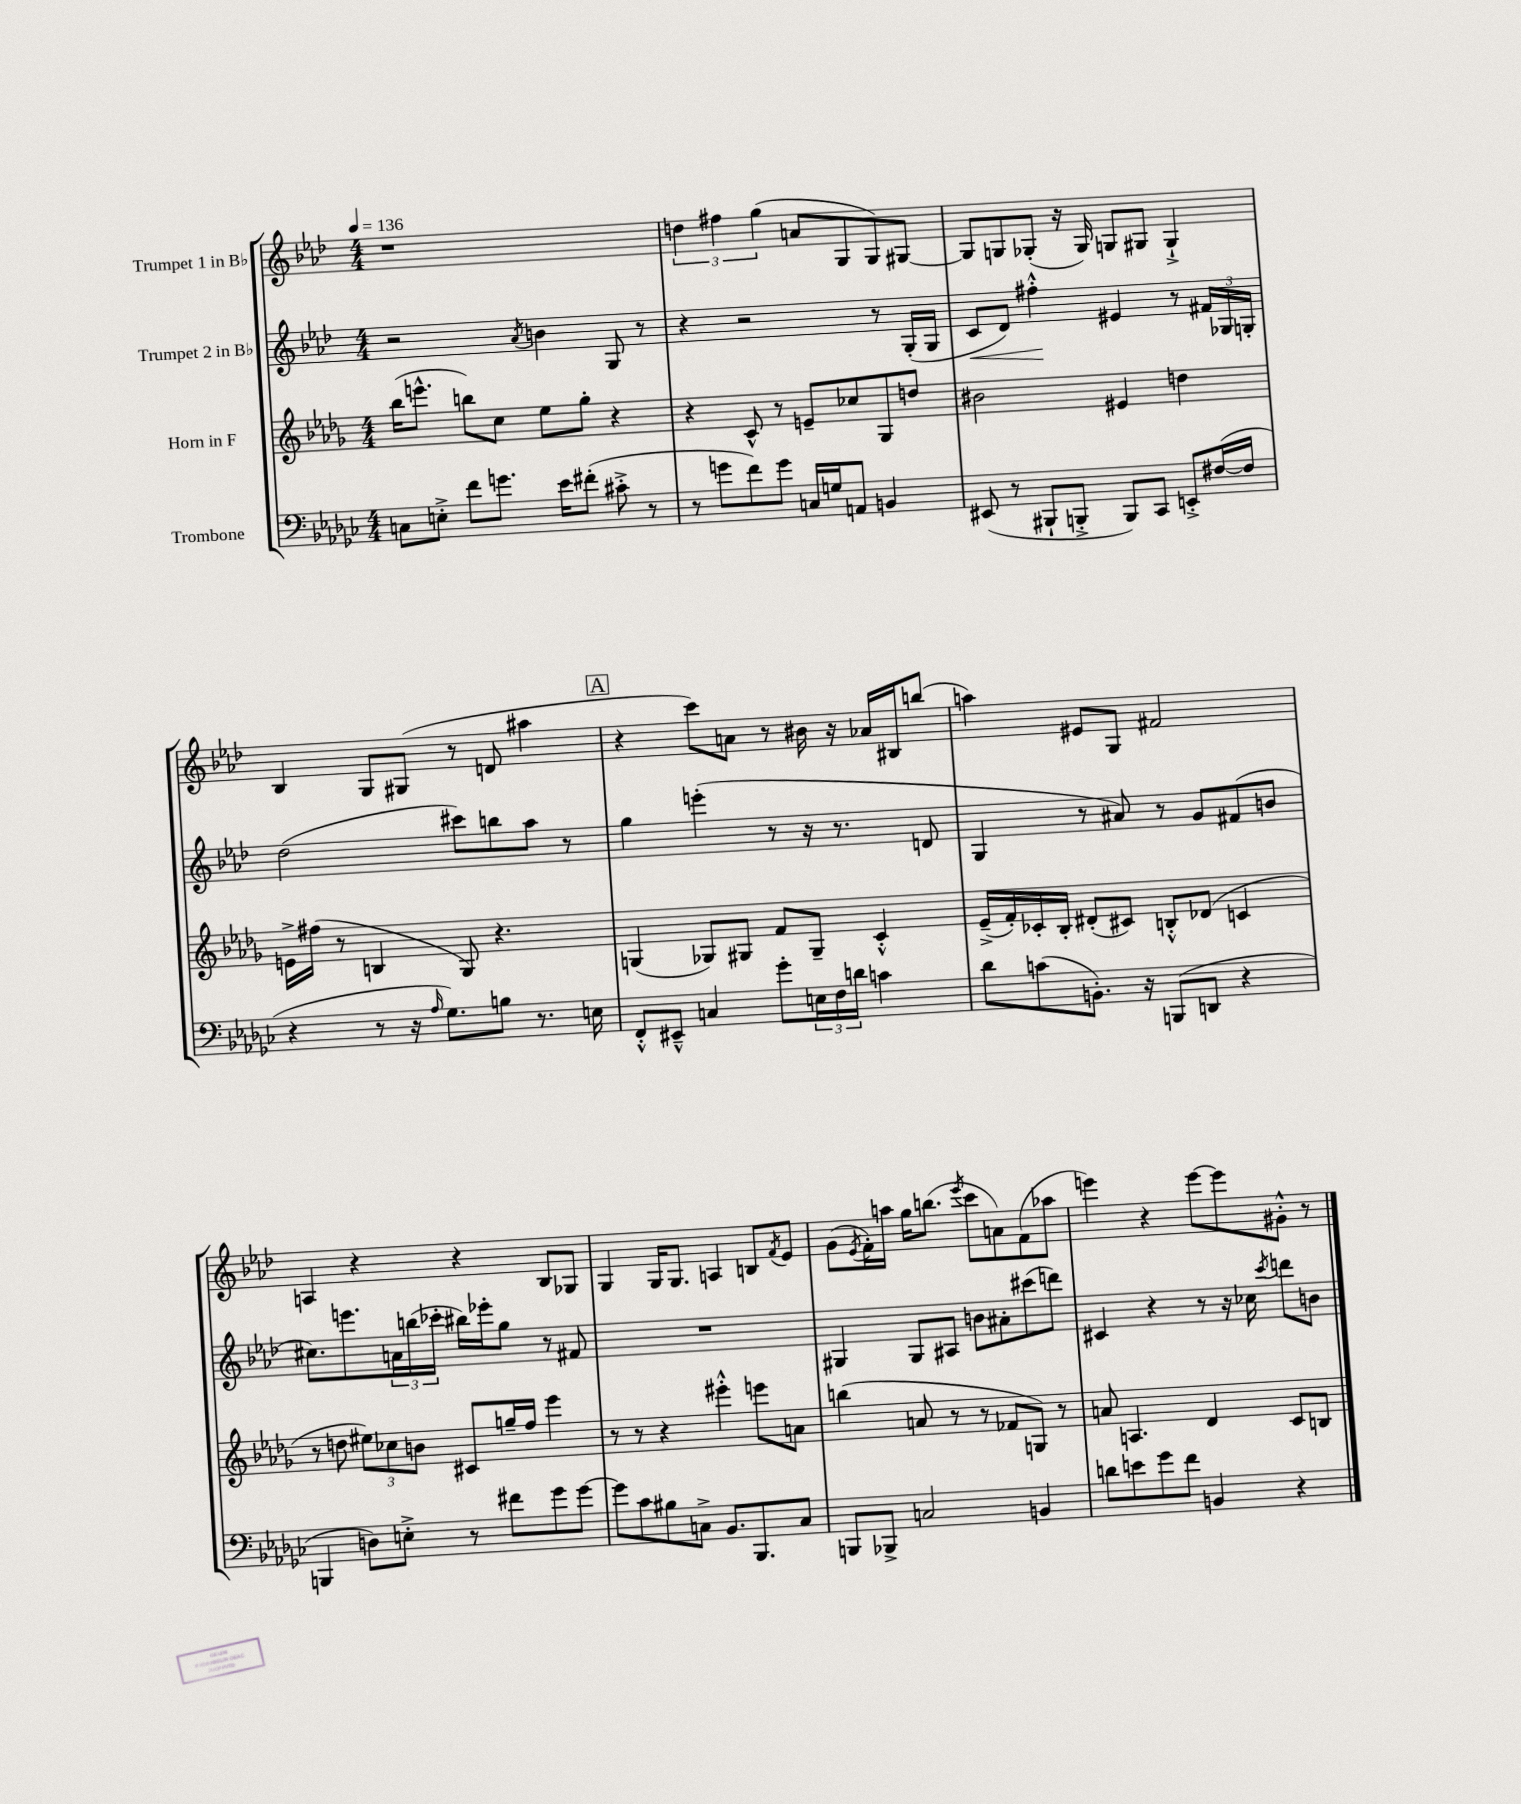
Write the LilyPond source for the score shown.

<<
\new StaffGroup <<
\new Staff = "s0" \with { instrumentName = "Trumpet 1 in Bb" } {
    \clef treble \key aes \major \numericTimeSignature \time 4/4 \tempo 4 = 136
    r1 |
    \tuplet 3/2 { d''4 fis''4 g''4( } a'8 g8 g8) gis8~ |
    gis8 g8 ges8-.( r16 ges16) g8 gis8 gis4-!-> |
    bes4 g8 gis8( r8 d'8 ais''4 |
    \mark \markup { \box "A" } r4 c'''8) a'8 r8 bis'16 r16 aes'16 bis16 b''8( |
    a''4) eis'8 g8 fis'2 |
    a4 r4 r4 bes8 ges8 |
    g4 g16 g8. a4 b8 \acciaccatura { f'8 } ees'8 |
    g'8( \acciaccatura { ees'8 } f'16-.) a''16 g''16 b''8.( \acciaccatura { ees'''8 } c'''8 a'8) f'8( aes''8 |
    e'''4) r4 e'''8~ e'''8 gis'8-.-^ r8 \bar "|." |
}
\new Staff = "s1" \with { instrumentName = "Trumpet 2 in Bb" } {
    \clef treble \key aes \major \numericTimeSignature \time 4/4
    r2 \acciaccatura { aes'8 } b'4 g8 r8 |
    r4 r2 r8 g16-.( g16 |
    c'8\< des'8) fis''4-.-^\! eis'4 r8 \tuplet 3/2 { fis'16 ges16 g16-. } |
    des''2( cis'''8) b''8 aes''8 r8 |
    \mark \markup { \box "A" } g''4 e'''4-.( r8 r16 r8. d'8 |
    g4 r8 ais'8) r8 g'8 fis'8( b'8 |
    cis''8.) e'''8. \tuplet 3/2 { a'16 b''16( ces'''16-. } bis''16) ees'''16-. g''8 r8 fis'8 |
    R1 |
    gis4 gis8 ais8 b'8 ais'8-. cis'''8( d'''8) |
    cis'4 r4 r8 r16 ces''16 \acciaccatura { c'''8 } d'''8 b'8 \bar "|." |
}
\new Staff = "s2" \with { instrumentName = "Horn in F" } {
    \clef treble \key des \major \numericTimeSignature \time 4/4
    bes''16( e'''8.-^ b''8) c''8 ees''8 ges''8-. r4 |
    r4 c'8-^ r8 e'8-- ces''8 ges8 d''8 |
    bis'2 eis'4 d''4 |
    e'16-> fis''16( r8 b4 ges8) r4. |
    \mark \markup { \box "A" } g4( ges8) gis8 f'8 gis8-- c'4-.-^ |
    ees'16--->( f'16-.) ces'16-. bes16-. dis'8-.( cis'8) b8-.-^ des'8( c'4 |
    r8 d''8 \tuplet 3/2 { eis''8) ces''8 b'8 } cis'8 g''16-- f''16 ees'''4 |
    r8 r8 r4 eis'''4-.-^ e'''8 a'8 |
    b''4( a'8 r8 r8 fes'8 g8) r8 |
    a'8 a4. des'4 c'8 b8 \bar "|." |
}
\new Staff = "s3" \with { instrumentName = "Trombone" } {
    \clef bass \key ges \major \numericTimeSignature \time 4/4
    c8 e8-.-> f'8 g'8. ees'16 fis'8-.( cis'8-.-> r8 |
    r8 g'8 f'8) g'8 c16 g16 a,8 b,4 |
    eis,8( r8 bis,,8-! b,,8-.-> b,,8) ces,8 e,8-.-> fis16~( fis16 |
    r4 r8 r16 \grace { aes16 } ges8.) b8 r8. e16 |
    \mark \markup { \box "A" } f,8-.-^ eis,8---^ c4 ges'8-. \tuplet 3/2 { e16 f16 d'16 } c'4 |
    des'8 c'8( b,8.-.) r16 b,,8( d,8 r4 |
    b,,4 d8) e8-.-> r8 fis'8 ges'8 ges'8~ |
    ges'8 ces'8 bis8 c8-> bes,8. bes,,8. c8 |
    b,,8 bes,,8-> c2 b,4 |
    d'8 e'8 ges'8 f'8 b,4 r4 \bar "|." |
}
>>
>>
\layout { \context { \Score \remove "Bar_number_engraver" } }
